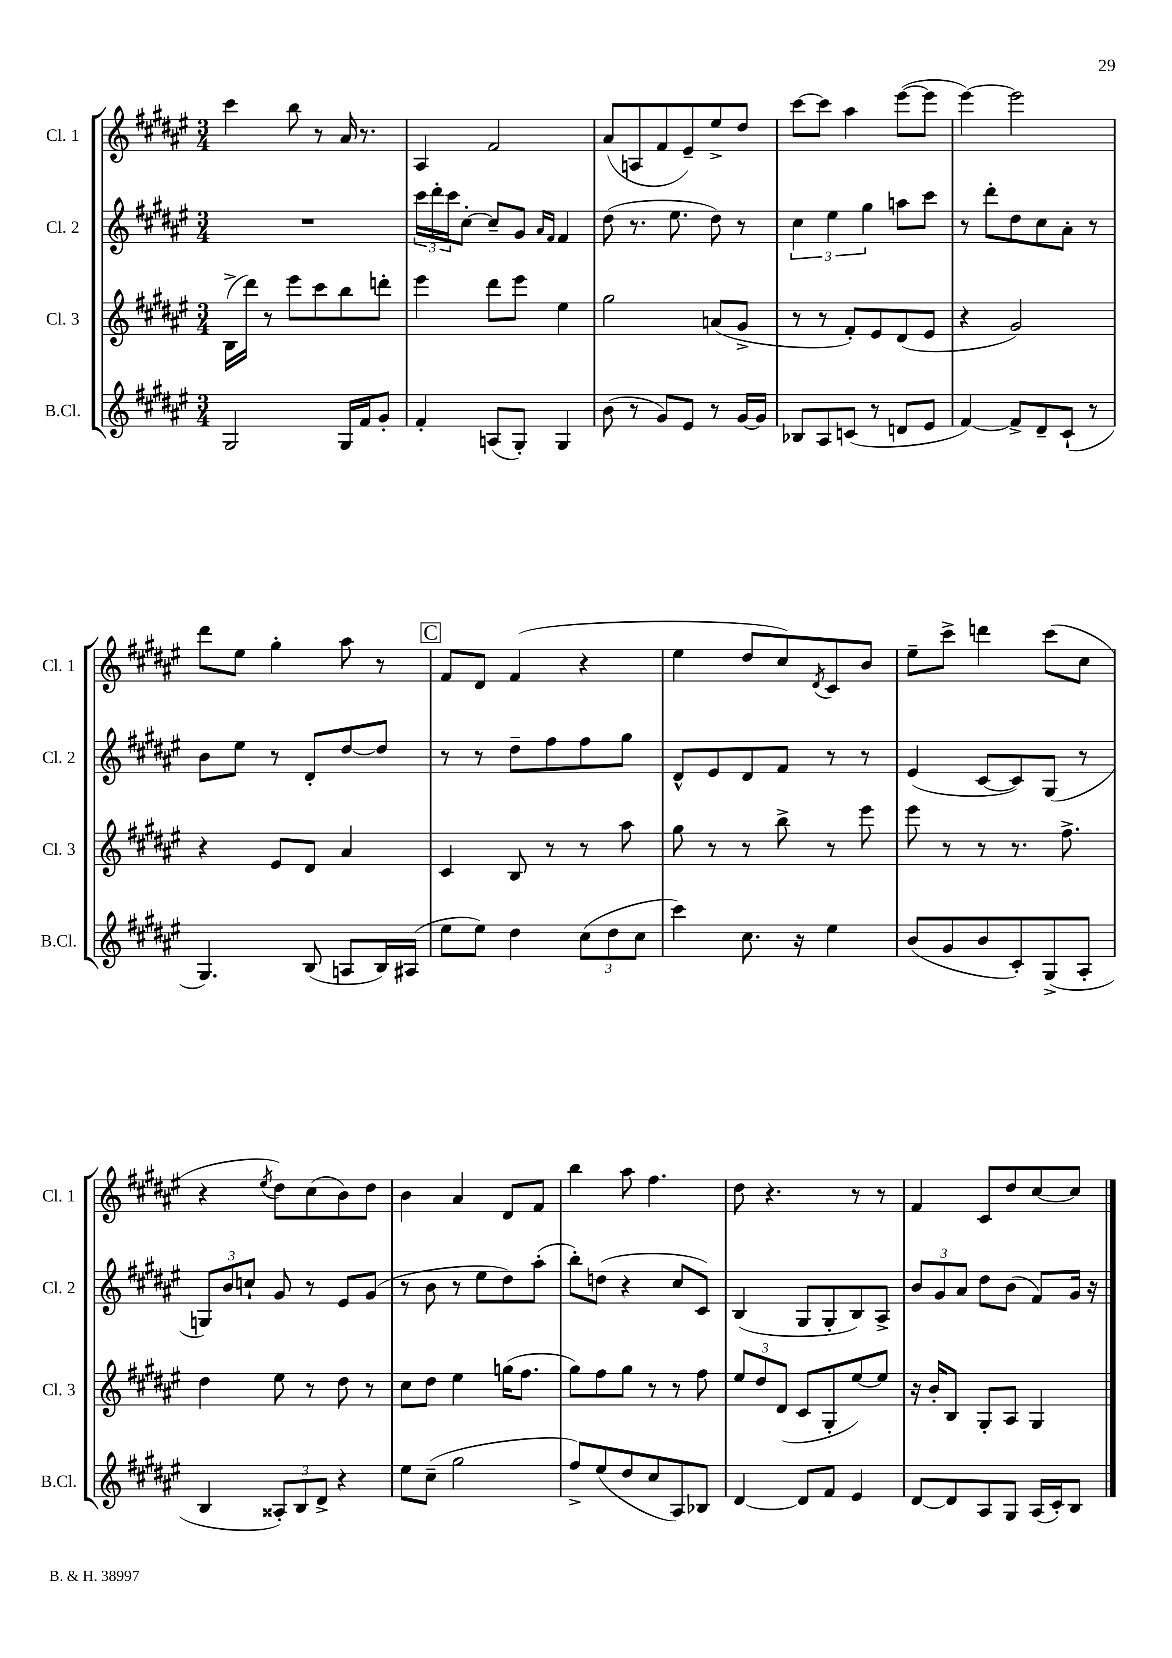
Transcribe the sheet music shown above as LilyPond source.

<<
\new StaffGroup <<
\new Staff = "s0" \with { instrumentName = "Cl. 1" shortInstrumentName = "Cl. 1" } {
    \clef treble \key fis \major \numericTimeSignature \time 3/4
    cis'''4 b''8 r8 ais'16 r8. |
    ais4 fis'2 |
    ais'8( a8 fis'8 eis'8--) eis''8-> dis''8 |
    cis'''8~ cis'''8 ais''4 eis'''8~( eis'''8 |
    eis'''4~) eis'''2 |
    dis'''8 eis''8 gis''4-. ais''8 r8 |
    \mark \markup { \box "C" } fis'8 dis'8 fis'4( r4 |
    eis''4 dis''8 cis''8) \acciaccatura { dis'8 } cis'8 b'8 |
    eis''8-- cis'''8-> d'''4 cis'''8( cis''8 |
    r4 \acciaccatura { eis''8 } dis''8) cis''8( b'8) dis''8 |
    b'4 ais'4 dis'8 fis'8 |
    b''4 ais''8 fis''4. |
    dis''8 r4. r8 r8 |
    fis'4 cis'8 dis''8 cis''8~ cis''8 \bar "|." |
}
\new Staff = "s1" \with { instrumentName = "Cl. 2" shortInstrumentName = "Cl. 2" } {
    \clef treble \key fis \major \numericTimeSignature \time 3/4
    R2. |
    \tuplet 3/2 { cis'''16 dis'''16-. cis'''16 } cis''8~-. cis''8-- gis'8 \grace { ais'16 fis'16 } fis'4 |
    dis''8( r8. eis''8. dis''8) r8 |
    \tuplet 3/2 { cis''4 eis''4 gis''4 } a''8 cis'''8 |
    r8 dis'''8-. dis''8 cis''8 ais'8-. r8 |
    b'8 eis''8 r8 dis'8-. dis''8~ dis''8 |
    \mark \markup { \box "C" } r8 r8 dis''8-- fis''8 fis''8 gis''8 |
    dis'8-^ eis'8 dis'8 fis'8 r8 r8 |
    eis'4( cis'8~ cis'8) gis8( r8 |
    \tuplet 3/2 { g8) b'8 c''8-! } gis'8 r8 eis'8 gis'8( |
    r8 b'8 r8 eis''8 dis''8) ais''8-.( |
    b''8-.) d''8( r4 cis''8 cis'8) |
    b4( gis8 gis8-. b8) ais8-> |
    \tuplet 3/2 { b'8 gis'8 ais'8 } dis''8 b'8( fis'8) gis'16 r16 \bar "|." |
}
\new Staff = "s2" \with { instrumentName = "Cl. 3" shortInstrumentName = "Cl. 3" } {
    \clef treble \key fis \major \numericTimeSignature \time 3/4
    b16->( dis'''16) r8 eis'''8 cis'''8 b''8 d'''8-. |
    eis'''4 dis'''8 eis'''8 eis''4 |
    gis''2 a'8( gis'8-> |
    r8 r8 fis'8-.) eis'8 dis'8( eis'8 |
    r4 gis'2) |
    r4 eis'8 dis'8 ais'4 |
    \mark \markup { \box "C" } cis'4 b8 r8 r8 ais''8 |
    gis''8 r8 r8 b''8-> r8 eis'''8 |
    eis'''8 r8 r8 r8. fis''8.-> |
    dis''4 eis''8 r8 dis''8 r8 |
    cis''8 dis''8 eis''4 g''16( fis''8. |
    gis''8) fis''8 gis''8 r8 r8 fis''8 |
    \tuplet 3/2 { eis''8 dis''8 dis'8( } cis'8 gis8-. eis''8~) eis''8 |
    r16 b'16-. b8 gis8-. ais8 gis4 \bar "|." |
}
\new Staff = "s3" \with { instrumentName = "B.Cl." shortInstrumentName = "B.Cl." } {
    \clef treble \key fis \major \numericTimeSignature \time 3/4
    gis2 gis16 fis'16 gis'8-. |
    fis'4-. a8( gis8-.) gis4 |
    b'8( r8 gis'8) eis'8 r8 gis'16~ gis'16 |
    bes8 ais8 c'8( r8 d'8 eis'8 |
    fis'4~) fis'8-> dis'8-- cis'8-!( r8 |
    gis4.) b8( a8 b16) ais16( |
    \mark \markup { \box "C" } eis''8 eis''8) dis''4 \tuplet 3/2 { cis''8( dis''8 cis''8 } |
    cis'''4) cis''8. r16 eis''4 |
    b'8( gis'8 b'8 cis'8-.) gis8->( ais8-. |
    b4 \tuplet 3/2 { aisis8-.) b8 dis'8-> } r4 |
    eis''8 cis''8--( gis''2 |
    fis''8->) eis''8( dis''8 cis''8 ais8) bes8 |
    dis'4~ dis'8 fis'8 eis'4 |
    dis'8~ dis'8 ais8 gis8 ais16( cis'16-.) b8 \bar "|." |
}
>>
>>
\layout { \context { \Score \remove "Bar_number_engraver" } }
